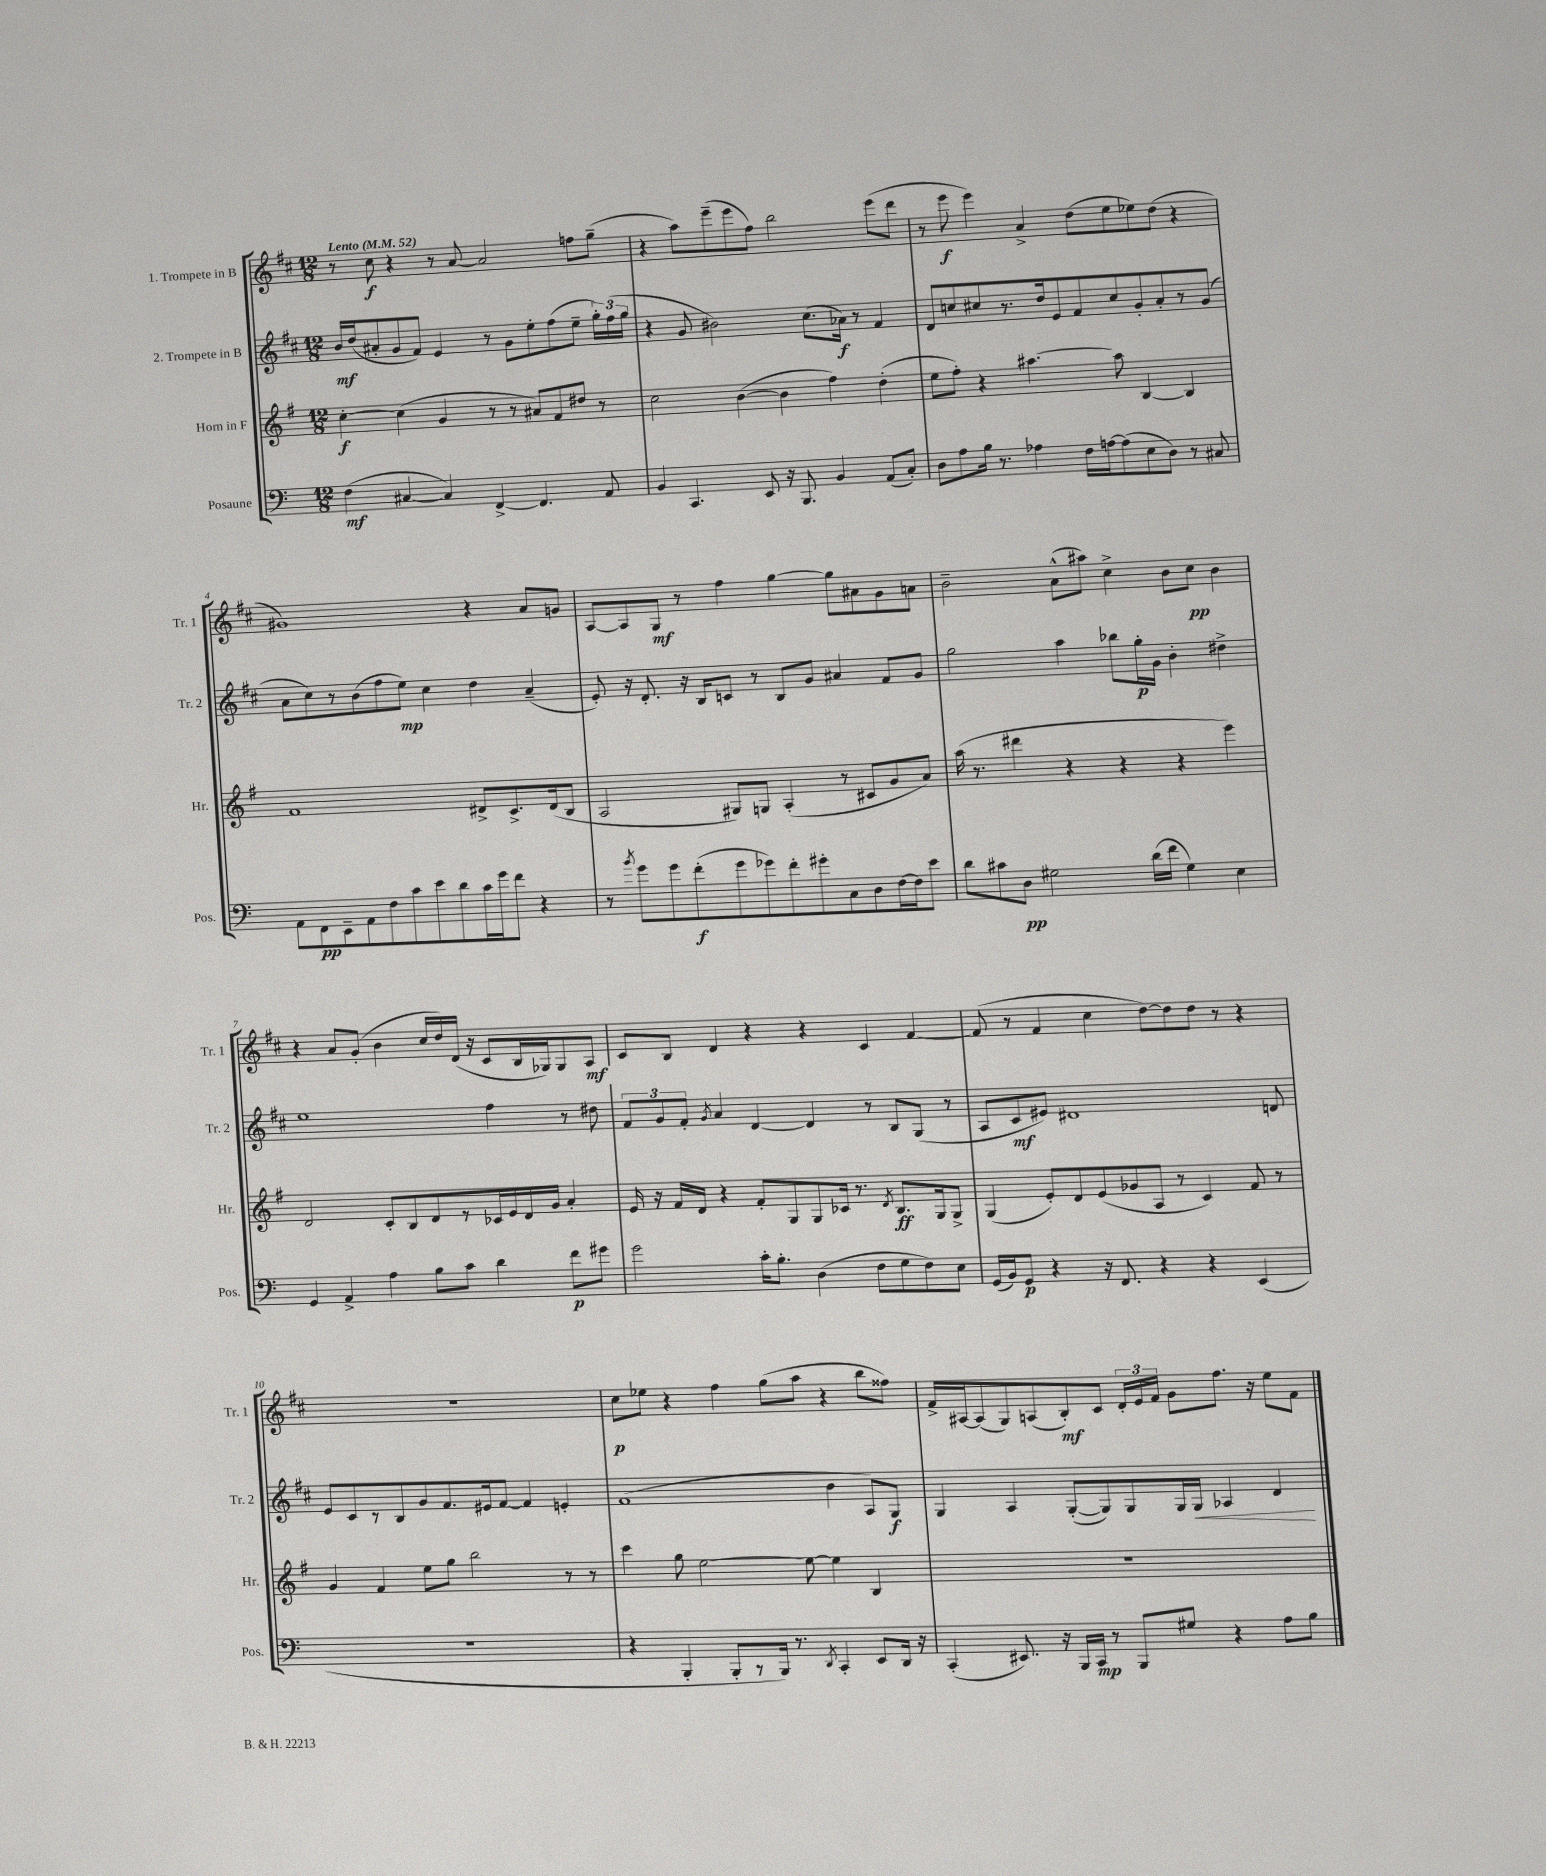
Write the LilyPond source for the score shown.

<<
\new StaffGroup <<
\new Staff = "s0" \with { instrumentName = "1. Trompete in B" shortInstrumentName = "Tr. 1" } {
    \clef treble \key d \major \numericTimeSignature \time 12/8 \tempo "Lento" 4 = 52
    \autoBeamOff r8 cis''8\f r4 r8 a'8~ a'2 f''8[ g''8]--( |
    r4 a''8[) e'''8--( e'''8 fis''8]) b''2 e'''8[( d'''8] |
    r8 e'''8\f e'''4) a'4-> d''8[( e''8 ees''8) d''8]( r4 |
    gis'1) r4 a'8[ g'8] |
    a8[~ a8 g8]\mf r8 fis''4 g''4~ g''8[ ais'8 g'8 a'8] |
    b'2-- a'8[-^( ais''8]) cis''4-> b'8[ cis''8]\pp b'4 |
    r4 a'8[ g'8]-.( b'4 cis''16[ d''16) d'16]( r16 cis'8[ b16 ges16) ges8 a8]\mf |
    cis'8[ b8] d'4 r4 r4 cis'4 fis'4~ |
    fis'8( r8 fis'4 cis''4 d''8[~) d''8 d''8] r8 r4 |
    R1. |
    cis''8[\p ees''8] r4 fis''4 g''8[( a''8] r4 b''8[ fisis''8]) |
    fis'16[-> ais16~ ais8( g8) a8( b8-.\mf) cis'8] \tuplet 3/2 { d'16[-. e'16 fis'16] } g'8[ fis''8.] r16 e''8[ fis'8] \bar "|." |
}
\new Staff = "s1" \with { instrumentName = "2. Trompete in B" shortInstrumentName = "Tr. 2" } {
    \clef treble \key d \major \numericTimeSignature \time 12/8
    \autoBeamOff b'16[\mf d''16( ais'8-. g'8 fis'8]) e'4 r8 g'8[ e''8-. fis''8( e''8]-- \tuplet 3/2 { g''16[-.) fis''16( g''16] } |
    r4 g'8 bis'2) cis''8.[( aes'16]\f) r8 fis'4 |
    d'8[ c''8 cis''8 r8. d''16 e'8 fis'8 cis''8 g'8-. a'8-. r8 g'8]( |
    a'8[ cis''8) r8 b'8( fis''8 e''8]\mp) cis''4 d''4 a'4--( |
    e'8-.) r16 d'8.-. r16 b16[ c'8] r8 b8[ g'8] ais'4 fis'8[ g'8] |
    g''2 a''4 bes''8[ g''16-.\p g'16] b'4-. dis''4-> |
    e''1 fis''4 r8 dis''8 |
    \tuplet 3/2 { fis'8[ g'8 fis'8]-. } \acciaccatura { g'8 } a'4 d'4~ d'4 r8 b8[ g8]( r8 |
    a8[ cis'8\mf eis'8]) dis'1 d'8 |
    e'8[ cis'8 r8 b8 g'8 fis'8. eis'16 fis'8]~ fis'4 e'4-. |
    fis'1( b'4 a8[) g8]\f |
    g4 a4 g8[~-.( g8) g8 g16 g16]\< aes4 d'4\! \bar "|." |
}
\new Staff = "s2" \with { instrumentName = "Horn in F" shortInstrumentName = "Hr." } {
    \clef treble \key g \major \numericTimeSignature \time 12/8
    \autoBeamOff c''4~-.\f c''4( g'4 r8 r8 ais'8[) fis'8 dis''8] r8 |
    c''2 b'4~( b'4 fis''4) d''4-.( |
    e''8[ fis''8]-.) r4 ais''4.~ ais''8 b4~ b4 |
    fis'1 dis'8[-> c'8.-> dis'16( b8] |
    a2 gis8[) g8] a4-.( r8 cis'8[ g'8 a'8]) |
    a''16( r8. dis'''4 r4 r4 r4 e'''4) |
    d'2 c'8[-. b8 d'8 r8 ces'16 e'16 d'16 g'16] a'4-. |
    e'16 r16 fis'16[ d'16] r4 fis'8[-. g8 g8 ces'16] r8. \acciaccatura { d'8 } b8.[\ff g16 g8]-> |
    g4( e'8[-.) d'8 e'8( ges'8 a8] r8 c'4) fis'8 r8 |
    g'4 fis'4 e''8[ g''8] b''2 r8 r8 |
    c'''4 g''8 e''2~ e''8~ e''4 b4 |
    R1. \bar "|." |
}
\new Staff = "s3" \with { instrumentName = "Posaune" shortInstrumentName = "Pos." } {
    \clef bass \key c \major \numericTimeSignature \time 12/8
    \autoBeamOff f4\mf( cis4~ cis4) f,4~-> f,4. a,8 |
    b,4 c,4. e,8 r16 b,,8. b,4 a,8[( c8]-.) |
    d8[ a8 b16] r8. aes4 f16[ a16~ a8( e8 d8]) r8 cis8 |
    a,8[ f,8\pp e,8-- a,8 f8 c'8 e'8 d'8 c'16 g'16 f'8] r4 |
    r8 \acciaccatura { b'8 } g'8[ g'8 f'8-.\f( g'8 ges'8) f'8-. gis'8-. c8 d8 f16~ f16 e'8] |
    d'8[ cis'8 d8]\pp gis2 d'16[( f'16] gis4) e4 |
    g,4 a,4-> a4 b8[ c'8] d'4 f'8[\p gis'8] |
    g'2 c'16[-. b8.]-. d4( f8[ g8 f8) e8] |
    g,16[( b,16) g,8]\p r4 r16 f,8. r4 r4 e,4( |
    R1. |
    r4 b,,4-. b,,8[-. r8 b,,16]) r8. \acciaccatura { d,8 } c,4-. e,8[ d,16] r16 |
    c,4-.( eis,8.) r16 b,,16[ c,16]\mp r8 b,,8[ gis8] r4 a8[ b8] \bar "|." |
}
>>
>>
